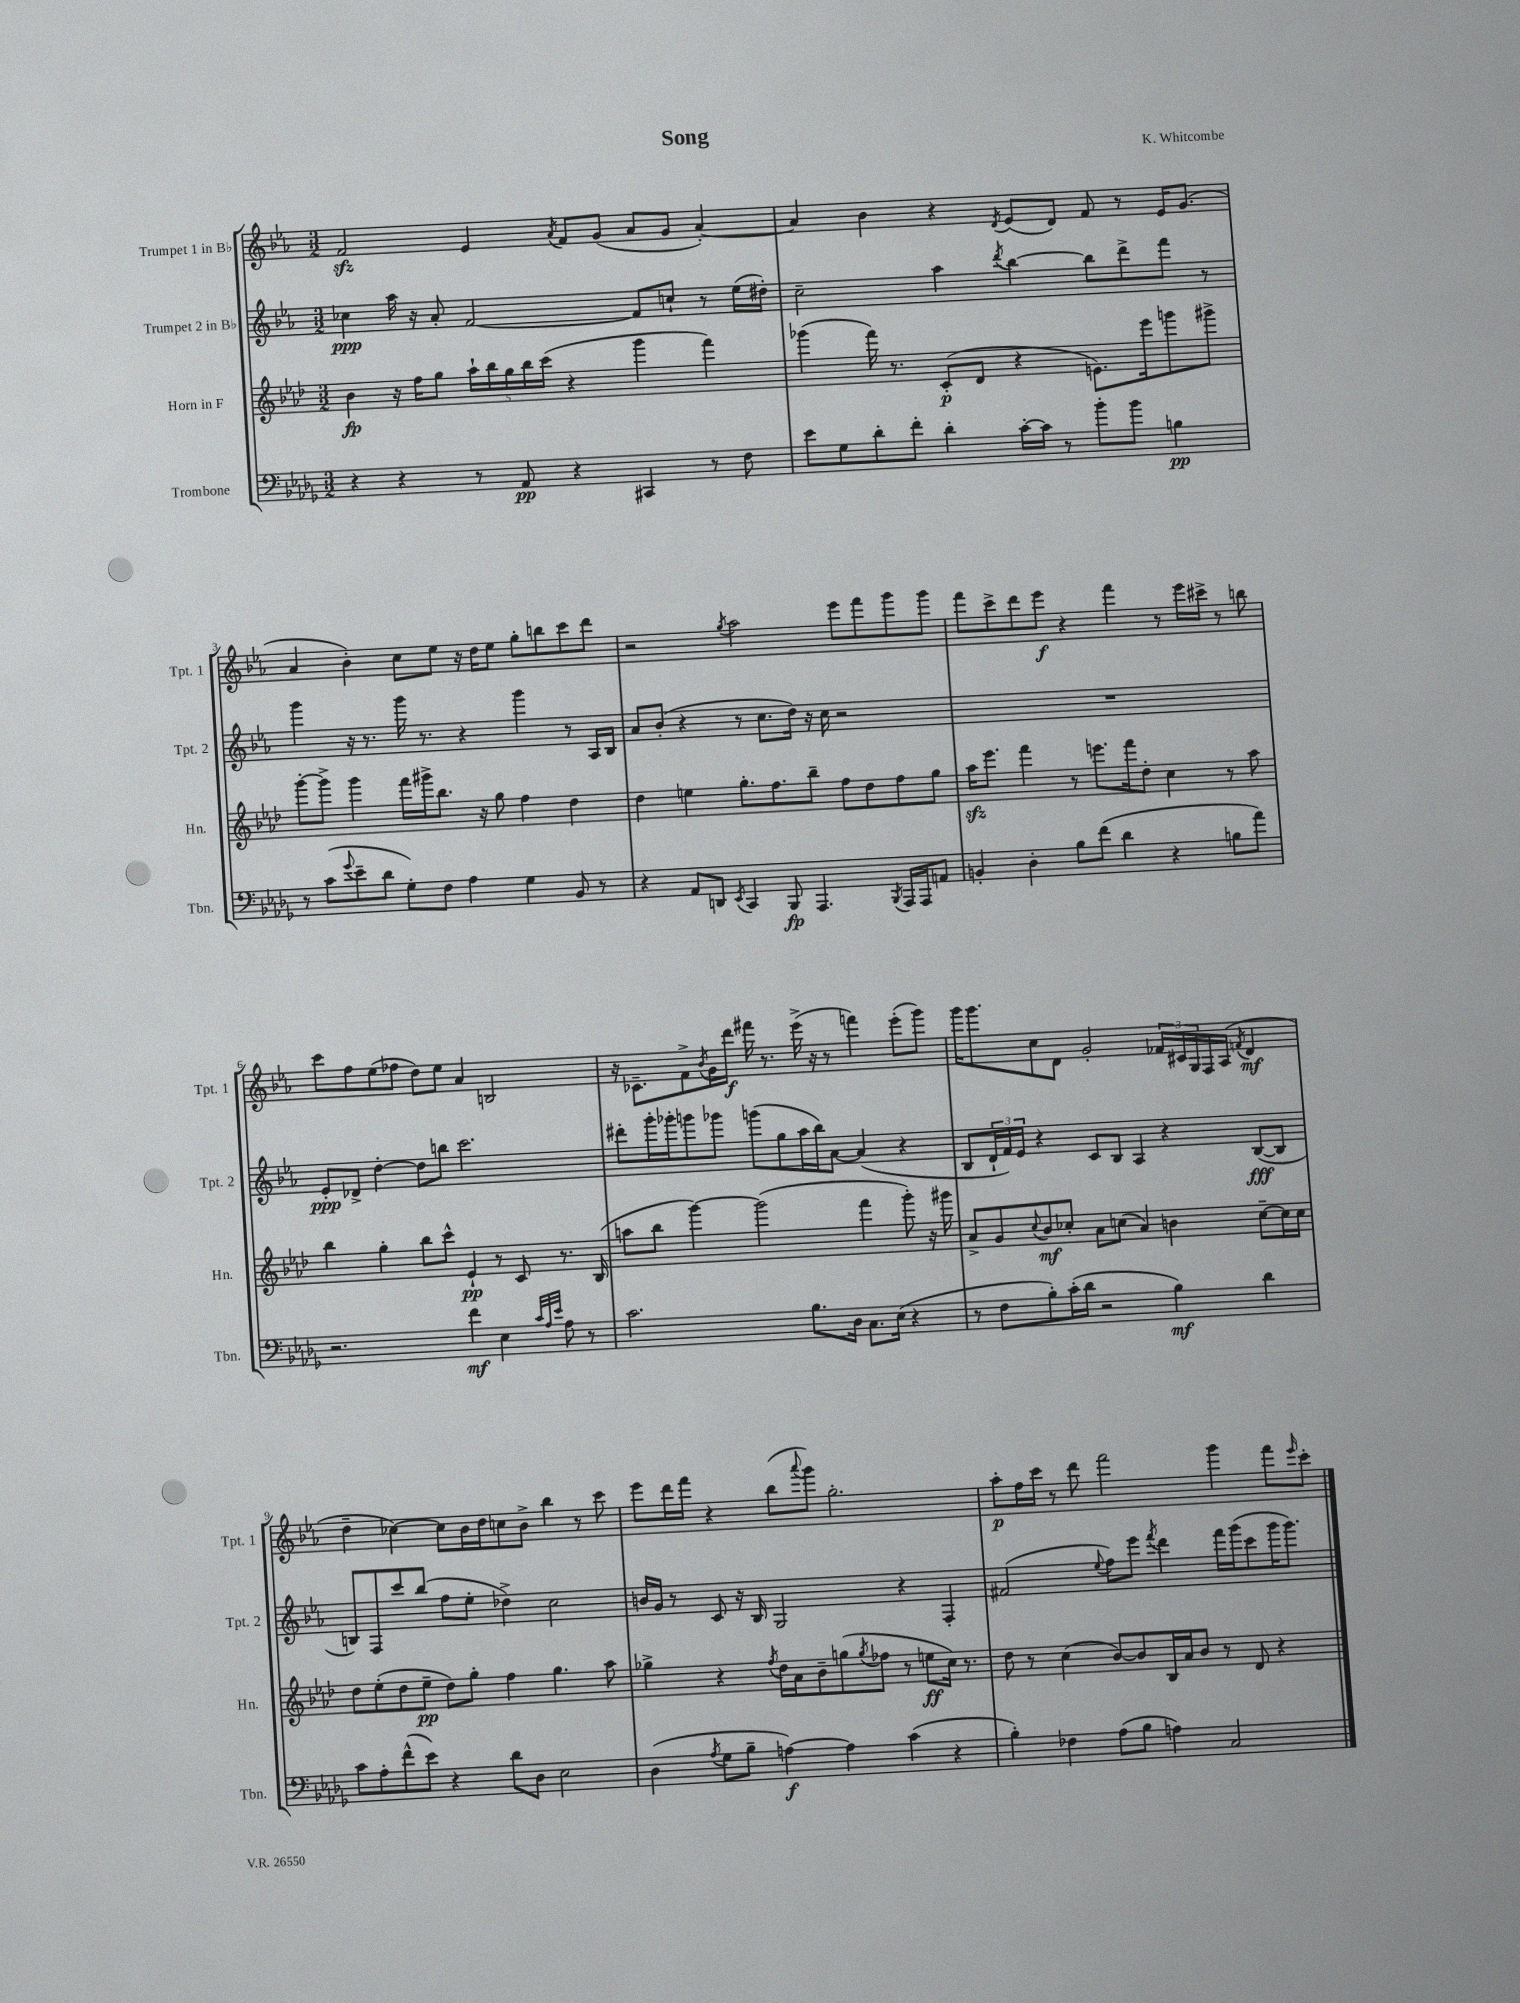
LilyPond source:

\header { title = "Song" composer = "K. Whitcombe" }
<<
\new StaffGroup <<
\new Staff = "s0" \with { instrumentName = "Trumpet 1 in Bb" shortInstrumentName = "Tpt. 1" } {
    \clef treble \key ees \major \numericTimeSignature \time 3/2
    f'2\sfz ees'4 \acciaccatura { aes'8 } f'8 g'8( aes'8 g'8 aes'4~-.) |
    aes'4 bes'4 r4 \acciaccatura { d'8 } ees'8( d'8) f'8 r8 ees'16 g'8.( |
    aes'4 bes'4-.) c''8 ees''8 r16 d''16 ees''8 g''8-. b''8 c'''8 d'''8 |
    r2 \acciaccatura { g''8 } aes''2 ees'''8 f'''8 g'''8 g'''8 |
    f'''8 c'''8-> d'''8 ees'''8\f r4 f'''4 r8 ees'''16 cis'''16-> r8 b''8 |
    c'''8 f''8 ees''8( fes''8 d''8) ees''8 aes'4 b2 |
    r16 ces'8.-- f'8-> \acciaccatura { bes'8 } g'16 d'''16\f fis'''16 r8. ees'''16->( r16 r8 f'''4) ees'''8-.( g'''8) |
    g'''16 g'''8. c''8 d'8 g'2-. \tuplet 3/2 { fes'16 cis'16 g16 } f16 aes16( \acciaccatura { f'8 } d'4\mf |
    d''4-- ces''4~) ces''8 bes'16 d''16 c''8 bes'8-> bes''4 r8 c'''8 |
    ees'''8 d'''16 f'''16 r4 bes''8( \appoggiatura { aes'''8 } g'''8) g''2.-. |
    aes''8-.\p f''16 c'''16 r8 d'''8 f'''2 g'''4 f'''8 \grace { ees'''16 } c'''8-. \bar "|." |
}
\new Staff = "s1" \with { instrumentName = "Trumpet 2 in Bb" shortInstrumentName = "Tpt. 2" } {
    \clef treble \key ees \major \numericTimeSignature \time 3/2
    ces''4\ppp aes''16 r16 aes'8-. f'2~ f'8 c''8-! r8 ees''16( dis''16-.) |
    c''2-- aes''4 \acciaccatura { d'''8 } bes''4~ bes''8 d'''8-> f'''8 r8 |
    g'''4 r16 r8. g'''16 r8. r4 g'''4 r8 aes16 bes16 |
    aes'8 bes'8-.( r4 r8 c''8. d''16) r16 c''16 r2 |
    R1. |
    ees'8-.\ppp des'8-> d''4~-. d''8 b''8 c'''2. |
    dis'''8-. g'''16-. ges'''16-. g'''8 ges'''8 g'''8( g''8 aes''16 bes''16) aes'8~ aes'4( r4 |
    bes8 \tuplet 3/2 { d'16-! f'16) ees'16 } r4 c'8 bes8 aes4 r4 bes8~\fff( bes8 |
    b8) f8 c'''8 bes''8( f''8 ees''8-. des''4->) c''2 |
    b'16 g'16 r8 c'8 r16 bes16 g2 r4 f4-. |
    fis'2( \appoggiatura { ees''8 } f''8) ees'''8 \acciaccatura { f'''8 } d'''4 f'''16 g'''16( c'''8 g'''16 g'''8.) \bar "|." |
}
\new Staff = "s2" \with { instrumentName = "Horn in F" shortInstrumentName = "Hn." } {
    \clef treble \key aes \major \numericTimeSignature \time 3/2
    bes'4\fp r16 f''16 g''8 \tuplet 5/4 { aes''16-! bes''16 g''16 bes''16 c'''16( } r4 g'''4 f'''4) |
    ges'''4( f'''16) r8. c'8-.\p( des'8 r4 e'8.) ees'''16 g'''8 gis'''8-> |
    g'''8~-. g'''8-> g'''4 f'''16 gis'''16-> bes''8. r16 g''8 f''4 des''4 |
    des''4 e''4 g''8.-. f''8. bes''8-- f''8 des''8 f''8 g''8 |
    aes''16\sfz ees'''8. f'''4 r8 e'''8. f'''16 des''8-. c''4 r8 aes''8 |
    bes''4 g''4-. bes''8 c'''8-^ ees'4-!\pp r8 c'8 r8. bes16( |
    a''8 bes''8 g'''4~) g'''2( f'''4 g'''8-.) r16 gis'''16 |
    aes'8-> g'8 \appoggiatura { c''8 } bes'8\mf ces''8-. aes'8 c''8( aes'4) b'4 c''8~-- c''16 c''16 |
    des''8 ees''8-.( des''8 ees''8--\pp des''8) g''8-. f''4 g''4. aes''8 |
    ges''4-> r4 \acciaccatura { f''8 } des''16 aes'16 bes'8-- g''8( \acciaccatura { g''8 } fes''8 r8 e''8\ff c''16) r8. |
    des''8 r8 c''4( bes'8~) bes'8 bes16 aes'16 bes'8 r8 des'8 r4 \bar "|." |
}
\new Staff = "s3" \with { instrumentName = "Trombone" shortInstrumentName = "Tbn." } {
    \clef bass \key des \major \numericTimeSignature \time 3/2
    r4 r4 r8 aes,8\pp r4 cis,4 r8 f8 |
    ees'8 ges8 des'8-. f'8-. des'4-. c'16~-. c'16 r8 bes'8-. bes'8 b4\pp |
    r8 c'8( \appoggiatura { ges'8 } ees'8-- des'8 ges8-.) f8 aes4 ges4 bes,8 r8 |
    r4 aes,8 d,8 \acciaccatura { ees,8 } c,4 bes,,8\fp aes,,4. \acciaccatura { bes,,8 } aes,,16 aes,,16 a,8 |
    b,4-. des4-. bes8 f'8( des'4 r4 b8 aes'8) |
    r2. f'4\mf ees4 \grace { c'32 aes32 ees'32 } aes8 r8 |
    c'2. bes8. des16 c8. ees16( r4 |
    r8 f8 bes8-.) c'16-.( des'16 r2 bes4\mf) des'4 |
    c'8 aes8-. f'8-^( ees'8) r4 des'8 des8 ees2 |
    des4( \acciaccatura { aes8 } ges8 bes8-- a4~\f) a4 c'4( r4 |
    bes4-.) fes4 aes8( bes8 a4) c2 \bar "|." |
}
>>
>>
